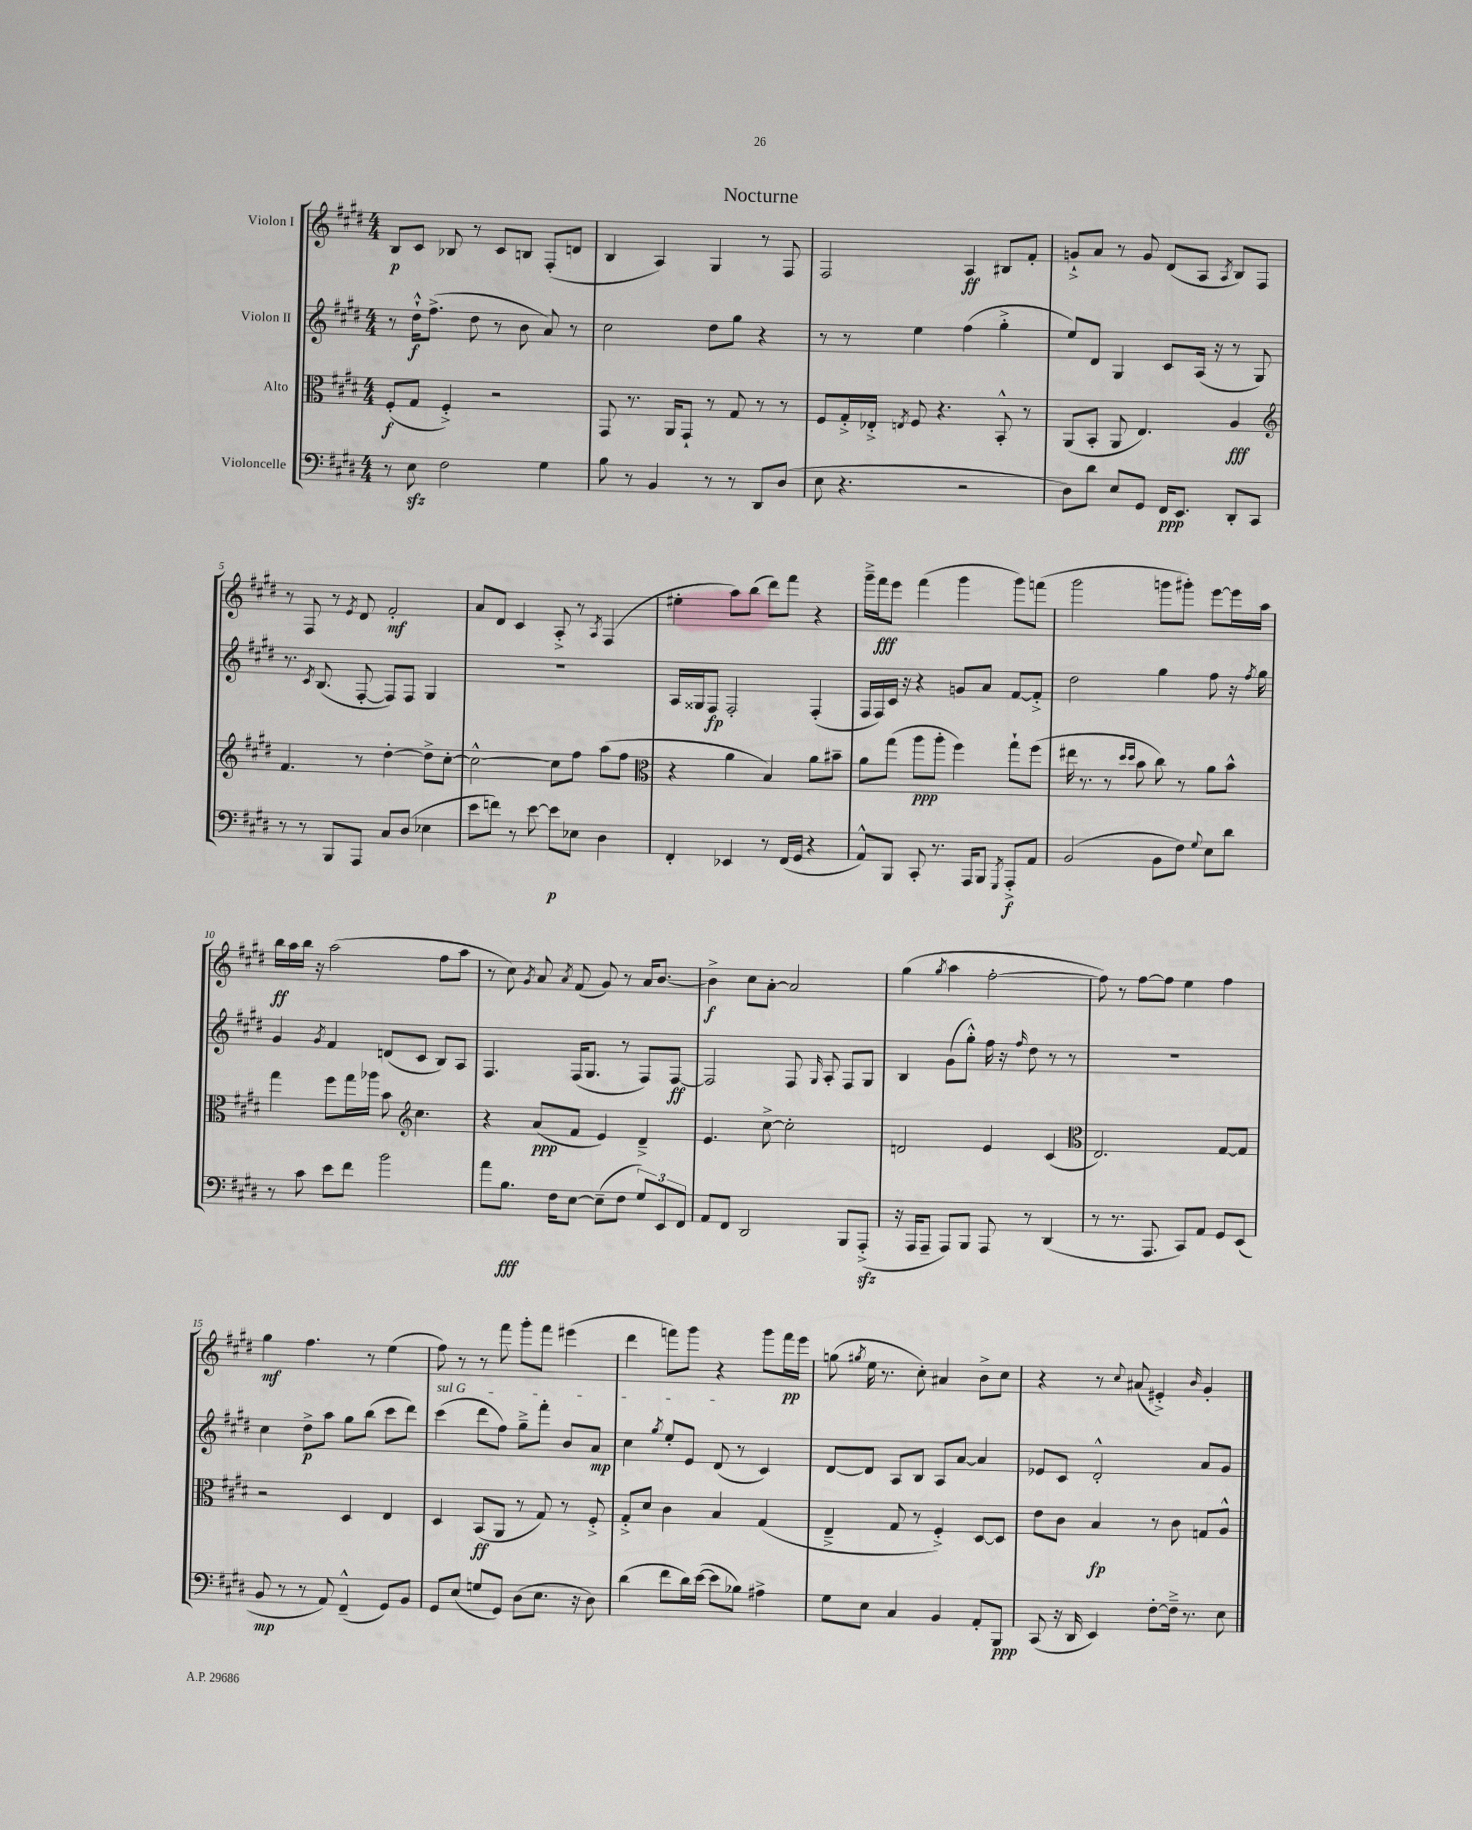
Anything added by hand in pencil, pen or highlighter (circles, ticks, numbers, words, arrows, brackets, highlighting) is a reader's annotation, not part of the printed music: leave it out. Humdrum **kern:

**kern	**kern	**kern	**kern
*staff4	*staff3	*staff2	*staff1
*clefF4	*clefC3	*clefG2	*clefG2
*k[f#c#g#d#]	*k[f#c#g#d#]	*k[f#c#g#d#]	*k[f#c#g#d#]
*M4/4	*M4/4	*M4/4	*M4/4
8r	(8F#'	8r	8B
8E	8G#	16dd#`^^	8c#
.	.	(8.ff#^	.
2F#	4F#'^)	.	8B-
.	.	8dd#	8r
.	2r	8r	8c#
.	.	8b	8B
4G#	.	8a)	(8F#'
.	.	8r	8d
=	=	=	=
8B	8GG#	2cc#	4B
8r	8.r	.	.
4BB	.	.	4A)
.	16AA	.	.
.	8GG#`	.	.
8r	8r	8dd#	4G#
8r	8G#	8gg#	.
8DD#	8r	4r	8r
(8D#	8r	.	8F#
=	=	=	=
8E	8F#	8r	2F#
4.r	16G#'^	8r	.
.	16E-'^	.	.
.	8qE	.	.
.	8F#	4ee	.
.	4.r	.	.
2r	.	(4ff#	4A
.	8BB'^^	4gg#'^	8B#
.	8r	.	8f#'
=	=	=	=
8D#)	(8AA	8ee)	8g`^
8d#	8BB'	8d#	8a
8E	8AA	4G#	8r
8GG#	4.E)	.	8g
16FF#	.	8c#	(8d#
8.EE	.	.	.
.	.	(16A	8A
.	.	16r	.
.	.	.	8qA
8DD#'	4A	8r	8B)
8CC#	.	8G#)	8F#
=	=	=	=
*	*clefG2	*	*
8r	4.f#	8.r	8r
8r	.	.	8F#
.	.	8qc#	.
.	.	(8.B	.
8BBB	.	.	8r
.	.	.	8qe
8AAA	8r	[8F#'	8d#
8C#	[4dd#'	8F#])	2f#'
(8D#	.	8F#	.
4E-	8dd#^]	4G#	.
.	[8cc#'	.	.
=	=	=	=
8e	2cc#^^_	1r	8a
8f)	.	.	8d#
8r	.	.	4c#
[8e	.	.	.
8e]	8cc#]	.	8A'^
8E-	8ff#	.	8r
.	.	.	8qA
4D#	(8aa	.	(4F#
.	8ff#	.	.
=	=	=	=
*	*clefC3	*	*
4FF#'	4r	16A	4ee#'
.	.	16G##	.
.	.	8F#	.
4EE-	4a	2F#'	8aa)
.	.	.	(8bb
8r	4B)	.	8ddd#)
(16FF#	.	.	8fff#
16GG#	.	.	.
4r	8a	(4F#'	4r
.	8b#~	.	.
=	=	=	=
8AA^^)	8a	16F#	16ggg#~^
.	.	16F#)	16fff#
8BBB	(8gg#	16c#	8eee
.	.	16r	.
8CC#'	8aa	4r	(4fff#
8.r	8aa'	.	.
.	4ff#)	8g	4ggg#
16AAA	.	.	.
8BBB	.	8a	.
8qGGG#	.	.	.
8AAA'^	8gg#`	[8f#	8ggg#)
8AA	(8ff#	8f#'^]	(8fff
=	=	=	=
(2BB	16ee#	2dd#	2ggg#
.	8.r	.	.
.	8r	.	.
.	16qqdd#	.	.
.	16qqdd#	.	.
.	8b	.	.
8BB	8cc#)	4gg#	8ggg
8F#)	8r	.	8ggg#')
8qqG#	.	.	.
8E	8a	8ff#	[8eee
8d#	8b^^	16r	16eee]
.	.	8qff#	.
.	.	16gg#	16aa
=	=	=	=
8r	4gg#	4g#	16bb
.	.	.	16aa
8c#	.	.	16bb
.	.	.	16r
.	.	8qg#	.
8e	8ff#	4f#	(2aa
8f#	16gg#	.	.
.	16aa-	.	.
2b	8b	(8d	.
*	*clefG2	*	*
.	4.cc#	8c#	.
.	.	8B)	8ff#
.	.	8A	8aa
=	=	=	=
8a	4r	4.F#	8r
8.B	.	.	8cc#)
.	.	.	8qg#
.	(8a	.	8a
16F#	.	.	.
.	.	.	8qa
[8E	8f#	(16F#	(8f#
.	.	8.G#	.
(8E~]	4e)	.	8g#)
8F#	.	8r	8r
12G#)	4d#~^	8F#)	16a
.	.	.	[8.b
12EE	.	.	.
.	.	[8F#	.
12FF#	.	.	.
=	=	=	=
8AA	4.e	2F#]	4b^]
8FF#	.	.	.
2DD#	.	.	8cc#
.	[8cc#^	.	[8a'
.	2cc#']	8F#	2a]
.	.	16qqG#	.
.	.	8A'	.
8BBB	.	8F#	.
(8AAA'^	.	8G#	.
=	=	=	=
16r	2d	4B	(4gg#
16AAA	.	.	.
8AAA~	.	.	.
.	.	.	8qgg#
8AAA)	.	(8g#	4aa
8BBB	.	8gg#'^^)	.
8AAA	4e	16ff#	[2ff#'
.	.	16r	.
.	.	16qqff#	.
8r	.	8dd#	.
(4DD#	(4c#	8r	.
.	.	8r	.
=	=	=	=
*	*clefC3	*	*
8r	2.E)	1r	8ff#])
8.r	.	.	8r
.	.	.	[8ff#
8.AAA	.	.	.
.	.	.	8ff#]
8CC#)	.	.	4ee
8AA	.	.	.
8GG#	[8G#	.	4ff#
(8EE	8G#]	.	.
=	=	=	=
8BB	2r	4cc#	4gg#
8r	.	.	.
8r	.	8dd#^	4.ff#
8AA)	.	8aa	.
(4FF#~^^	4D#	8gg#	.
.	.	(8bb	8r
8GG#)	4E	8ccc#	(4ee
8BB	.	8ddd#)	.
=	=	=	=
8GG#	4D#	(4ccc#	8ff#)
(8E	.	.	8r
8G	(8BB	8ddd#	8r
8GG#)	8AA	8ff#)	8fff#
(8D#	8r	8gg#~^	8ggg#'
8.E	8G#)	8fff#'	8fff#
.	8r	8b	(4eee#
16r	.	.	.
8D#)	8F#'^	8a	.
=	=	=	=
(4d#	8G#'^	4cc#	4ddd#
.	8d#	.	.
.	.	8qgg#	.
8f#	4c#	8ee'	8fff)
16d#)	.	8e	8ggg#
([16e	.	.	.
8e]	4B	(8d#	4r
8B-)	.	8r	.
4A#^	(4G#	4c#)	8ggg#
.	.	.	16fff
.	.	.	16eee
=	=	=	=
8G#	4E~^	[8d#	(8gg
.	.	.	8qgg#
8E	.	8d#]	16ee
.	.	.	8.r
4C#	8G#	8A	.
.	8r	8B	8cc#')
4BB	4F#'^)	8A	4a#
.	.	[8a	.
8AA'	[8D#	4a]	8b^
8BBB	8D#]	.	8cc#
=	=	=	=
(8CC#	8e	8e-	4r
16r	8c#	8c#	.
16DD#	.	.	.
4EE)	4B	2d#'^^	8r
.	.	.	8qqcc#
.	.	.	(8a#
[8F#'	8r	.	4e#'^)
16F#~^]	8c#	.	.
8.r	.	.	.
.	.	.	16qqb
.	8G	8a	4g#'
8E	8A^^	8g#	.
==	==	==	==
*-	*-	*-	*-
